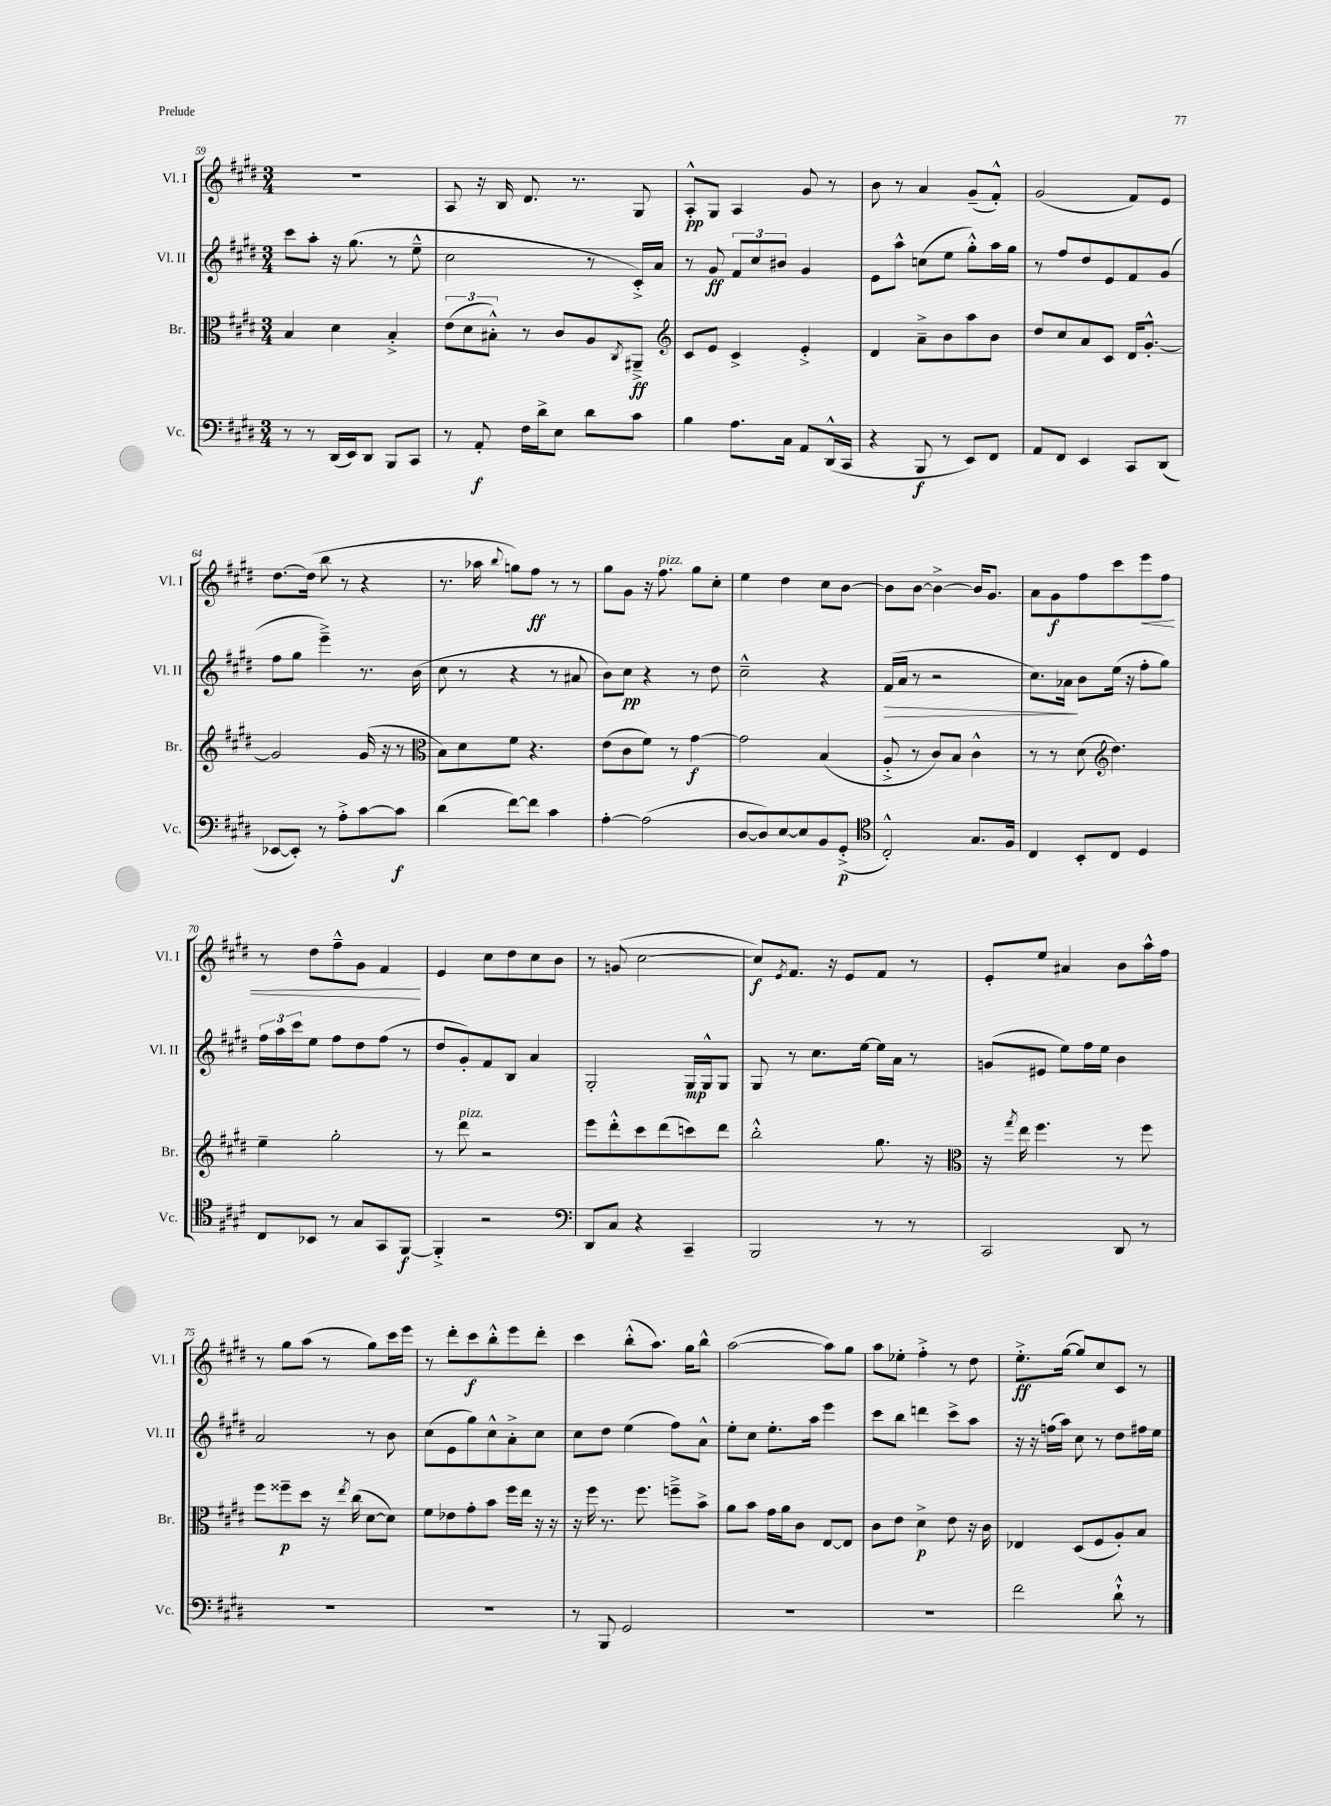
<<
\new StaffGroup <<
\new Staff = "s0" \with { instrumentName = "Vl. I" shortInstrumentName = "Vl. I" } {
    \clef treble \key e \major \numericTimeSignature \time 3/4
    R2. |
    a8 r16 b16 dis'8. r8. gis8 |
    a8-.-^\pp gis8 a4 gis'8 r8 |
    b'8 r8 a'4 gis'8--( fis'8-.-^) |
    gis'2( fis'8) e'8 |
    dis''8.~ dis''16( b''8 r8 r4 |
    r8. aes''16 \appoggiatura { b''8 } g''8) fis''8\ff r8 r8 |
    gis''8 gis'8 r16 fis''8.^\markup { \italic "pizz." } gis''8 cis''8-. |
    e''4 dis''4 cis''8 b'8~ |
    b'8 b'8~ b'4~-> b'16 gis'8. |
    a'8 gis'8\f fis''8 cis'''8 e'''8\< fis''8 |
    r8 dis''8 fis''8---^ gis'8 fis'4\! |
    e'4 cis''8 dis''8 cis''8 b'8 |
    r8 g'8( cis''2~ |
    cis''8\f) \acciaccatura { e'8 } fis'8. r16 e'8 fis'8 r8 |
    e'8-. e''8 ais'4 b'8 a''16-^ fis''16 |
    r8 gis''8 a''8( r8 gis''8) cis'''16 e'''16 |
    r8 dis'''8-. cis'''8\f b''8-.-^ e'''8 dis'''8-. |
    cis'''4 b''8-.-^( a''8.) gis''16 b''8-^ |
    a''2~( a''8) gis''8 |
    a''8 ees''8-. fis''4-.-> r8 dis''8 |
    e''8.-.->\ff gis''16~( gis''8) cis''8 cis'8 r8 \bar "|." |
}
\new Staff = "s1" \with { instrumentName = "Vl. II" shortInstrumentName = "Vl. II" } {
    \clef treble \key e \major \numericTimeSignature \time 3/4
    cis'''8 a''8-. r16 gis''8.( r8 e''8---^ |
    cis''2 r8 cis'16-.->) a'16 |
    r8 gis'8\ff \tuplet 3/2 { fis'8 cis''8 bis'8 } gis'4 |
    e'8 a''8-^ c''8( e''8 gis''8-.-^) a''16 gis''16 |
    r8 fis''8 dis''8 e'8 fis'8 gis'8( |
    fis''8 gis''8 e'''4--->) r8. b'16( |
    cis''8 r8 r4 r8 ais'8 |
    b'8) cis''8\pp r4 r8 dis''8 |
    cis''2---^ r4 |
    fis'16\>( a'16 r8 r2 |
    cis''8.) aes'16\! b'8 e''16( r16 fis''8-. gis''8) |
    \tuplet 3/2 { fis''16 a''16 cis'''16 } e''8 fis''8 dis''8 fis''8( r8 |
    dis''8 gis'8-.) fis'8 b8 a'4 |
    gis2-. gis16\mp gis16-^ gis8 |
    gis8 r8 cis''8. e''16~ e''16 a'16 r8 |
    g'8( eis'8 e''8) fis''16 e''16 b'4 |
    a'2 r8 b'8 |
    cis''8( e'8 gis''8) cis''8-^ a'8-.-> cis''8 |
    cis''8 dis''8 e''4( fis''8) a'8-^ |
    e''8-. cis''8 e''8.-. a''16 e'''4 |
    cis'''8 b''8 d'''4 cis'''8-> a''8 |
    r16 r16 f''16( a''16) cis''8 r8 dis''8 fis''16 e''16 \bar "|." |
}
\new Staff = "s2" \with { instrumentName = "Br." shortInstrumentName = "Br." } {
    \clef alto \key e \major \numericTimeSignature \time 3/4
    b4 dis'4 b4-.-> |
    \tuplet 3/2 { e'8( dis'8 bis8-.-^) } r8 cis'8 a8 \acciaccatura { cis8 } ais,8--->\ff |
    \clef treble cis'8 e'8 cis'4-> e'4-.-> |
    dis'4 a'8---> b'8 a''8 b'8 |
    dis''8 cis''8 a'8 cis'8 dis'16 gis'8.~-.-^ |
    gis'2 gis'16( r16 r8 |
    \clef alto b8) dis'8 fis'8 r4. |
    e'8( cis'8 fis'8) r8 gis'4~\f |
    gis'2 b4( |
    a8-.-> r8 cis'8) b8 cis'4-^ |
    r8 r8 dis'8( \clef treble dis''4.) |
    e''4-- gis''2-. |
    r8 dis'''8^\markup { \italic "pizz." } r2 |
    e'''8 dis'''8-.-^ cis'''8 dis'''8( c'''8) dis'''8 |
    b''2-.-^ gis''8. r16 |
    \clef alto r16 \acciaccatura { gis''8 } e''16 fis''4. r8 fis''8 |
    fis''8 fisis''8--\p dis''8 r16 \acciaccatura { e''8 } cis''16( dis'8~ dis'8) |
    fis'8 ees'8 gis'8-. b'8 fis''16 e''16 r16 r16 |
    r16 fis''16 r8. fis''8. f''8---> b'8-> |
    a'8 b'8 gis'16 a'16 cis'8 e8~ e8 |
    cis'8 e'8 dis'4->\p e'8 r16 cis'16 |
    ees4 dis8( fis8 a8-.) b8 \bar "|." |
}
\new Staff = "s3" \with { instrumentName = "Vc." shortInstrumentName = "Vc." } {
    \clef bass \key e \major \numericTimeSignature \time 3/4
    r8 r8 dis,16( e,16) dis,8 b,,8 cis,8 |
    r8 a,8-.\f fis16 dis'16-> e8 dis'8 cis'8 |
    b4 a8. cis16 a,8 dis,16-^( cis,16 |
    r4 b,,8\f r8 e,8) fis,8 |
    a,8 fis,8 e,4 cis,8 dis,8( |
    ees,8~ ees,8-.) r8 a8-.-> cis'8~ cis'8\f |
    dis'4( fis'8~) fis'8 cis'4 |
    a4~-. a2( |
    dis8~ dis8) e8~ e8 b,8 gis,8-.->\p( |
    \clef tenor cis2-.-^) gis8. fis16 |
    cis4 b,8-. cis8 dis4 |
    cis8 bes,8 r8 gis8 gis,8 fis,8~\f |
    fis,4-.-> r2 |
    \clef bass dis,8 cis8 r4 cis,4-- |
    b,,2 r8 r8 |
    cis,2 dis,8 r8 |
    R2. |
    R2. |
    r8 b,,8 gis,2 |
    R2. |
    R2. |
    fis'2 dis'8-!-^ r8 \bar "|." |
}
>>
>>
\layout { \context { \Score currentBarNumber = #59 } }
